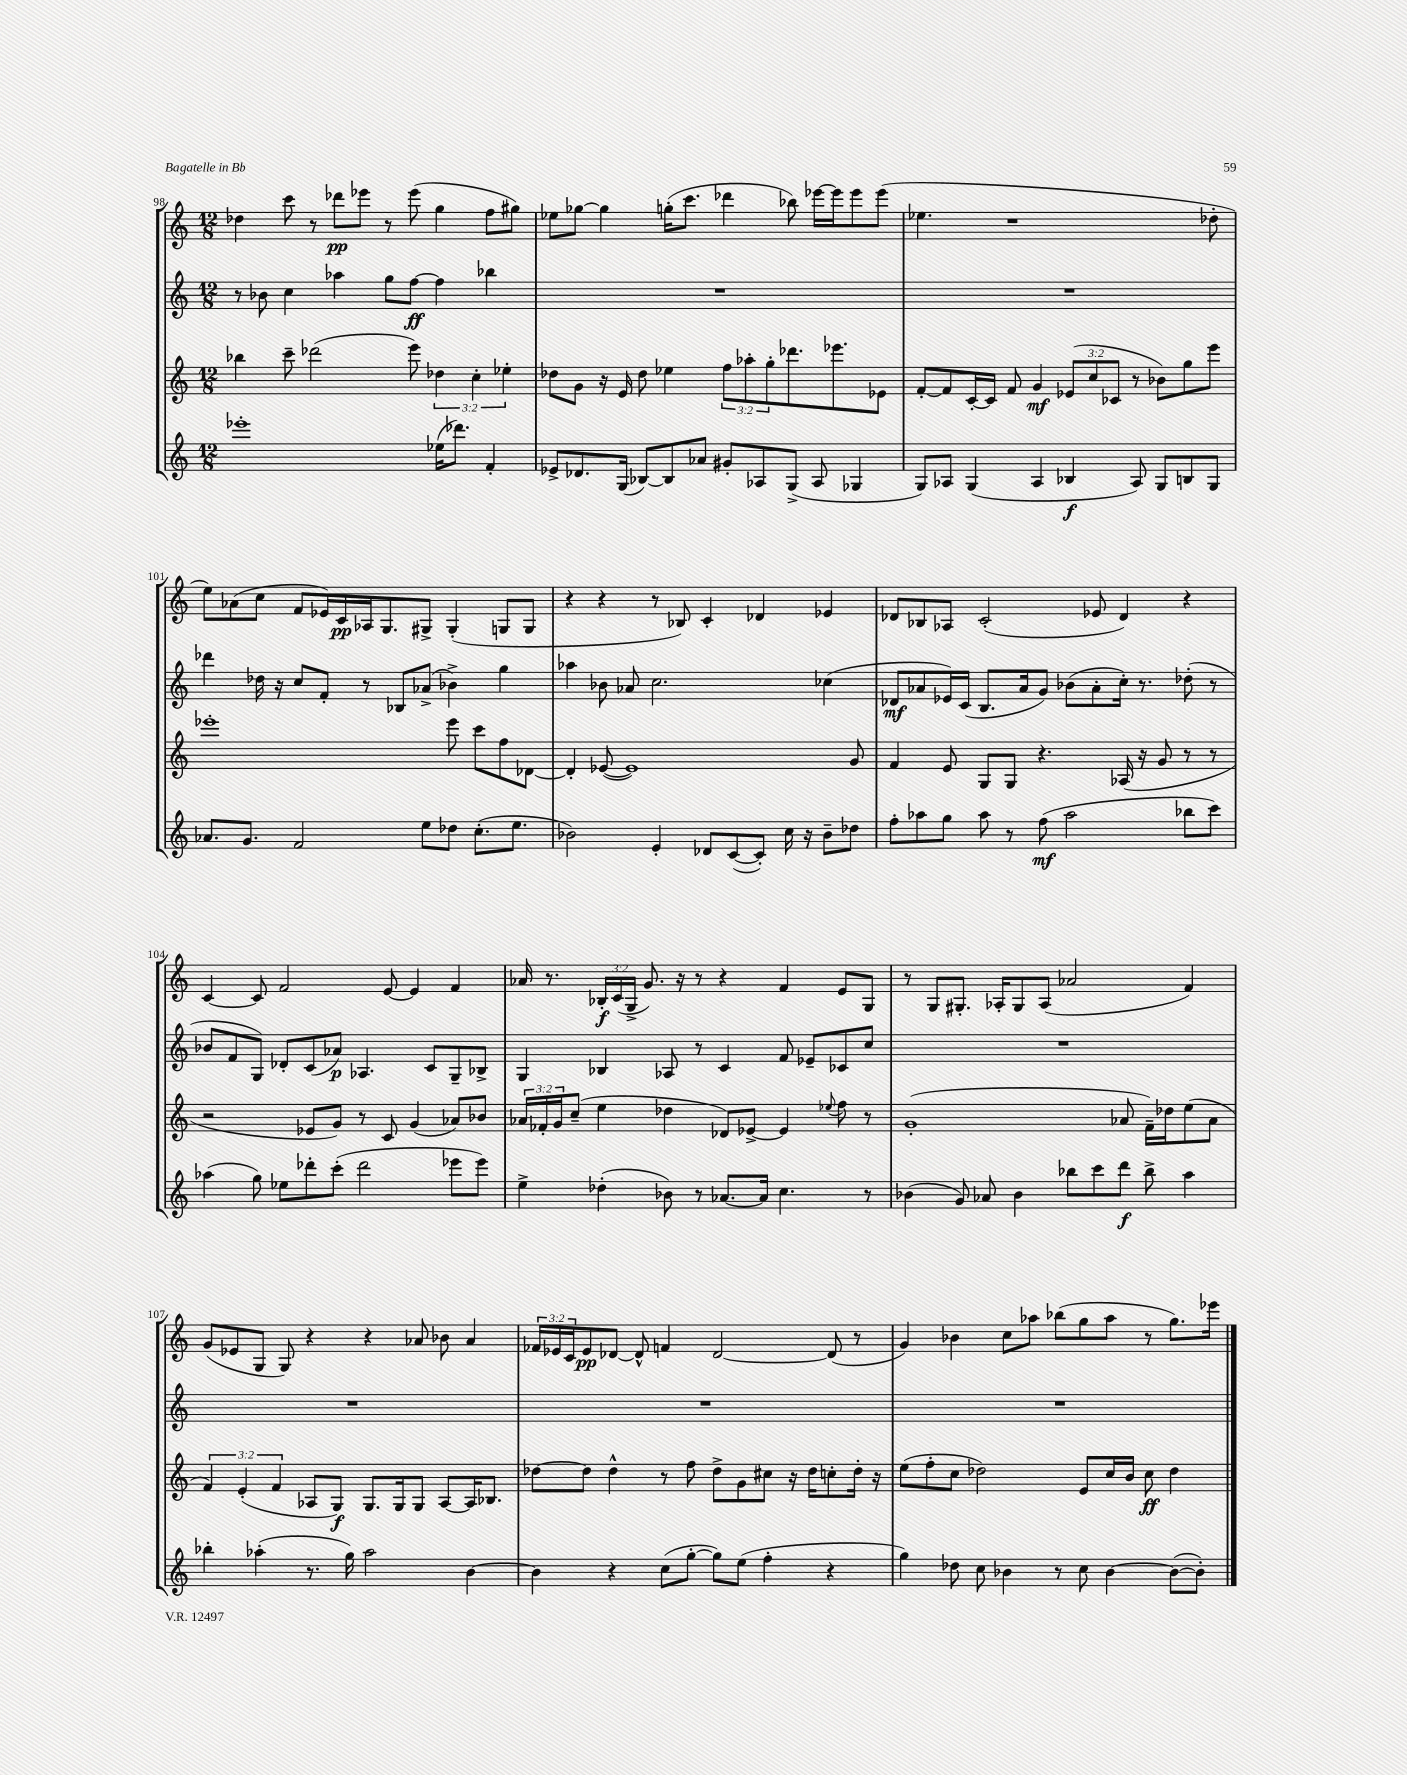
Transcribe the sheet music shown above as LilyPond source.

<<
\new StaffGroup <<
\new Staff = "s0" {
    \clef treble \key c \major \numericTimeSignature \time 12/8 \override Staff.TupletNumber.text = #tuplet-number::calc-fraction-text
    des''4 c'''8 r8 des'''8\pp ees'''8 r8 ees'''8( g''4 f''8 gis''8) |
    ees''8 ges''8~ ges''4 g''16-.( c'''8. des'''4 bes''8) ees'''16~ ees'''16 ees'''8 ees'''8( |
    ees''4. r1 des''8-. |
    e''8) aes'8( c''8 f'8 ees'16) c'16\pp aes16 g8. gis8-> gis4-.( g8 g8 |
    r4 r4 r8 bes8) c'4-. des'4 ees'4 |
    des'8 bes8 aes8 c'2-.( ees'8 des'4) r4 |
    c'4~ c'8 f'2 e'8~ e'4 f'4 |
    aes'16 r8. \tuplet 3/2 { bes16-.\f c'16( g16-> } g'8.) r16 r8 r4 f'4 e'8 g8 |
    r8 g8 gis8.-. aes16-. gis8 aes8( aes'2 f'4) |
    g'8( ees'8 g8 g8) r4 r4 aes'8 bes'8 aes'4 |
    \tuplet 3/2 { fes'16 ees'16 c'16 } ees'8\pp des'8~ des'8-^ f'4 des'2~ des'8( r8 |
    g'4) bes'4 c''8 aes''8 bes''8( g''8 aes''8 r8 g''8.) ees'''16 \bar "|." |
}
\new Staff = "s1" {
    \clef treble \key c \major \numericTimeSignature \time 12/8
    r8 bes'8 c''4 aes''4 g''8 f''8~\ff f''4 bes''4 |
    R1. |
    R1. |
    des'''4 des''16 r16 c''8 f'8-. r8 bes8 aes'8->( bes'4->) g''4 |
    aes''4 bes'8 aes'8 c''2. ces''4( |
    des'8\mf aes'8 ees'16) c'16( b8. aes'16 g'8) bes'8( aes'8-. c''16-.) r8. des''8-.( r8 |
    bes'8 f'8 g8) des'8-. c'8( aes'8\p) aes4. c'8 g8-- bes8-> |
    g4 bes4 aes8 r8 c'4 f'8 ees'8-- ces'8 c''8 |
    R1. |
    R1. |
    R1. |
    R1. \bar "|." |
}
\new Staff = "s2" {
    \clef treble \key c \major \numericTimeSignature \time 12/8 \override Staff.TupletNumber.text = #tuplet-number::calc-fraction-text
    bes''4 c'''8-- des'''2( e'''8) \tuplet 3/2 { des''4 c''4-. ees''4-. } |
    des''8 g'8 r16 e'16 des''8 ees''4 \tuplet 3/2 { f''8 aes''8-. g''8-. } des'''8. ees'''8. ees'8 |
    f'8~-. f'8 c'16~-. c'16 f'8 g'4\mf \tuplet 3/2 { ees'8( c''8 ces'8 } r8 bes'8) g''8 e'''8 |
    ees'''1-. ees'''8 c'''8 f''8 des'8~ |
    des'4-. ees'8~( ees'1) g'8 |
    f'4 e'8 g8 g8 r4. aes16( r16 g'8 r8 r8 |
    r2 ees'8 g'8) r8 c'8 g'4( aes'8) bes'8 |
    \tuplet 3/2 { aes'16 fes'16-. g'16 } c''8--( e''4 des''4 des'8) ees'8~-> ees'4 \appoggiatura { ees''8 } f''8 r8 |
    g'1-.( aes'8 f'16--) des''16 e''8( aes'8 |
    \tuplet 3/2 { f'4) e'4-.( f'4 } aes8 g8\f) g8. g16 g8 aes8~ aes16 bes8. |
    des''8~ des''8 des''4-^ r8 f''8 des''8-> g'8 cis''8 r16 des''16 c''8-. des''16-. r16 |
    e''8( f''8-. c''8 des''2) e'8 c''16 b'16 c''8\ff des''4 \bar "|." |
}
\new Staff = "s3" {
    \clef treble \key c \major \numericTimeSignature \time 12/8
    ees'''1-. ees''16( des'''8.) f'4-. |
    ees'8-> des'8. g16( bes8~) bes8 aes'8 gis'8-. aes8 g8->( aes8 ges4 |
    g8) aes8 g4( aes4 bes4\f aes8) g8 b8 g8 |
    aes'8. g'8. f'2 e''8 des''8 c''8.-.( e''8. |
    bes'2) e'4-. des'8 c'8~( c'8-.) c''16 r16 bes'8-- des''8 |
    f''8-. aes''8 g''8 aes''8 r8 f''8\mf( aes''2 bes''8 c'''8) |
    aes''4( g''8) ees''8 des'''8-. c'''8-.( des'''2 ees'''8 ees'''8) |
    e''4-> des''4-.( bes'8) r8 aes'8.~ aes'16 c''4. r8 |
    bes'4( g'8) aes'8 bes'4 bes''8 c'''8 d'''8\f bes''8-> a''4 |
    bes''4-. aes''4-.( r8. g''16) aes''2 b'4~ |
    b'4 r4 c''8( g''8~-. g''8) e''8( f''4-. r4 |
    g''4) des''8 c''8 bes'4 r8 c''8 bes'4~ bes'8~( bes'8-.) \bar "|." |
}
>>
>>
\layout { \context { \Score currentBarNumber = #98 } }
